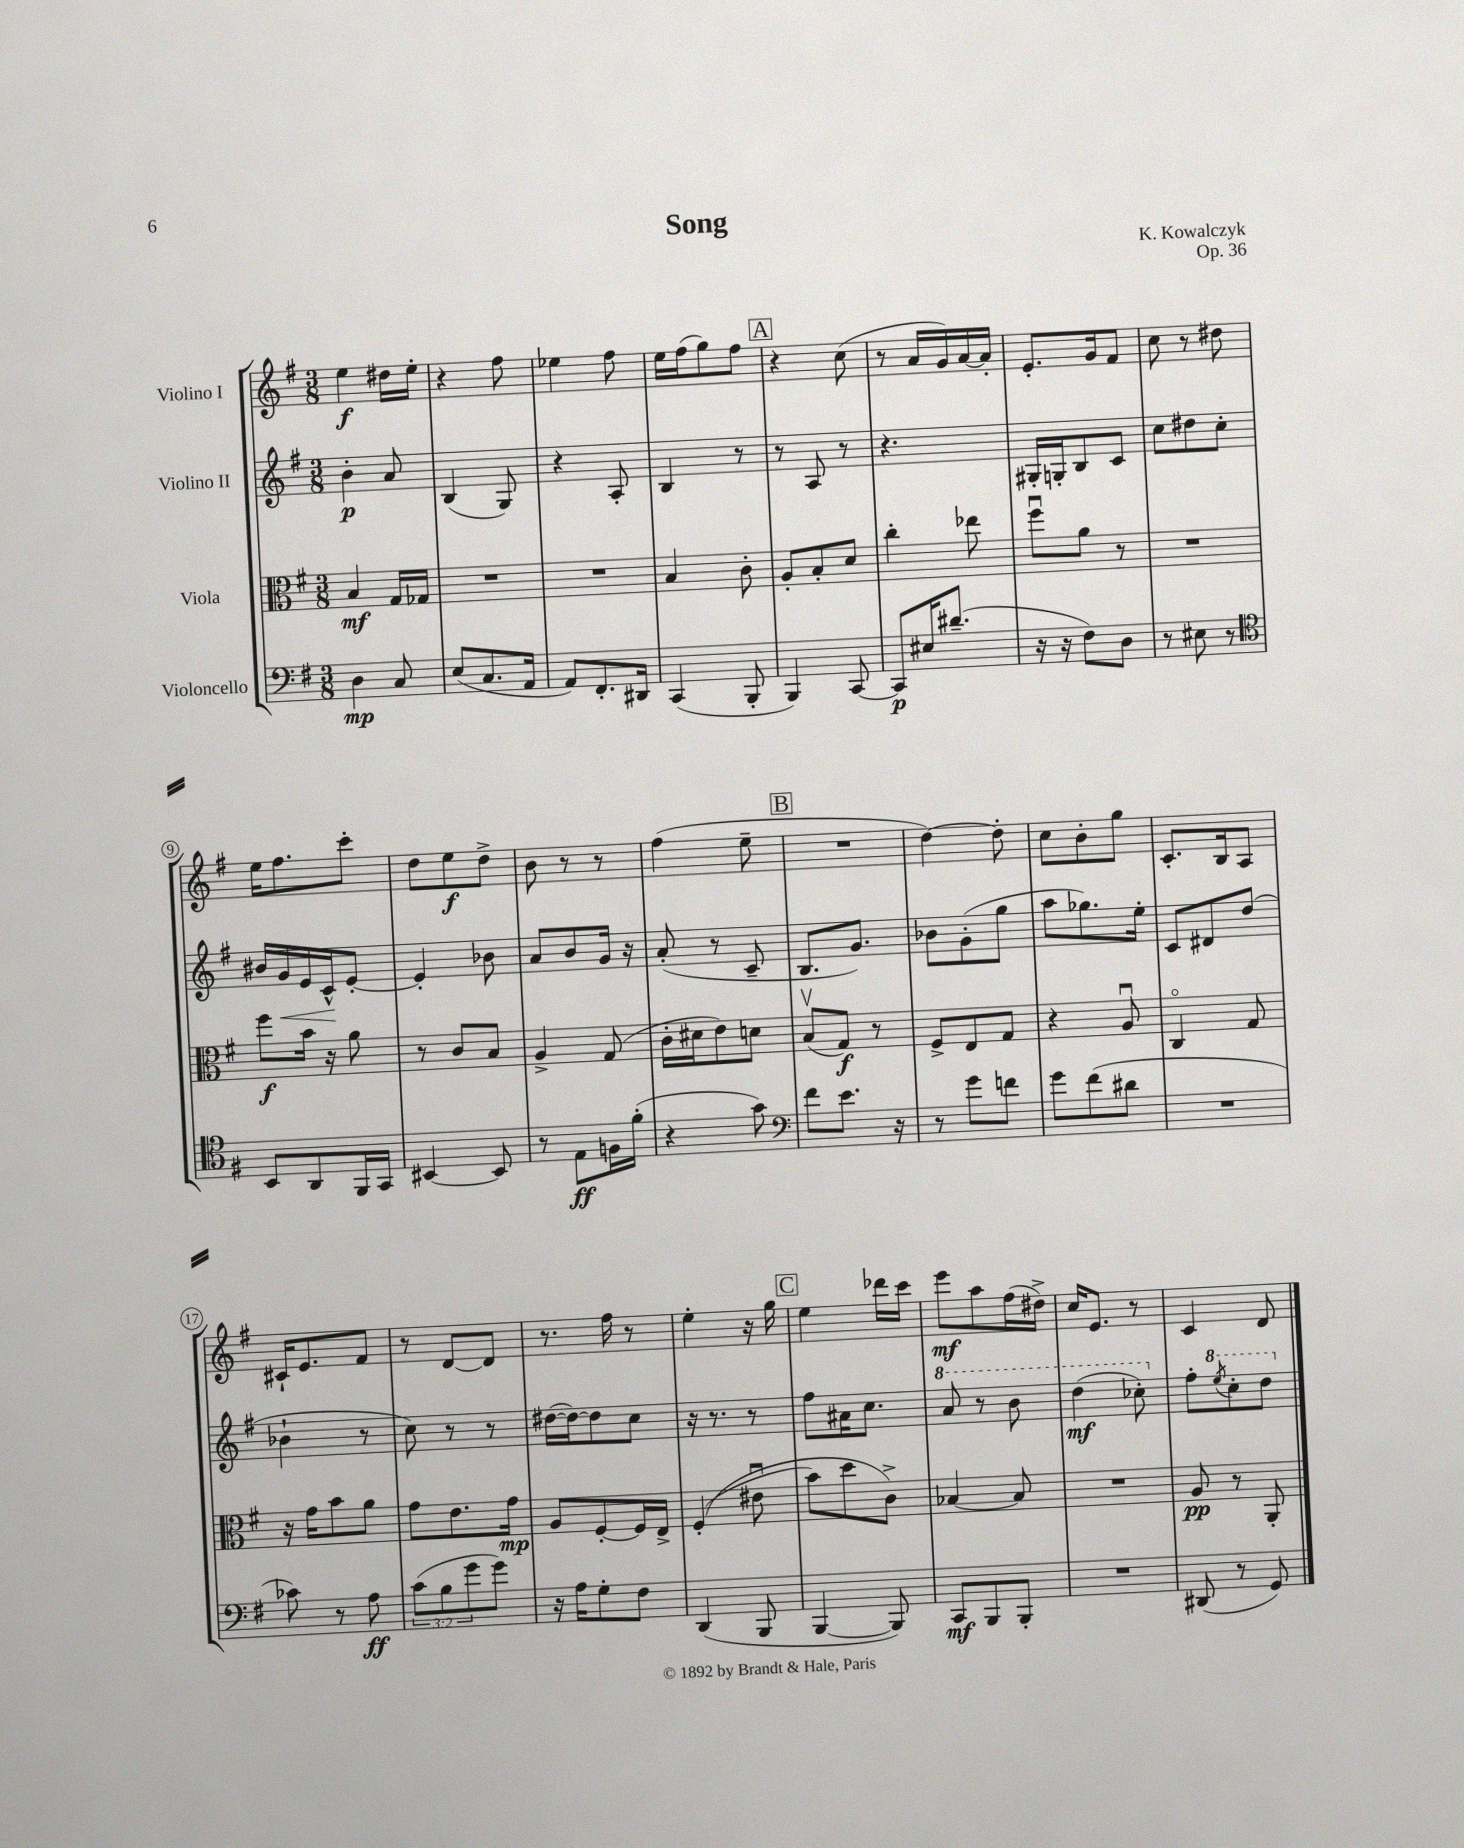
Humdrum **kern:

**kern	**kern	**kern	**kern
*staff4	*staff3	*staff2	*staff1
*clefF4	*clefC3	*clefG2	*clefG2
*k[f#]	*k[f#]	*k[f#]	*k[f#]
*M3/8	*M3/8	*M3/8	*M3/8
4D	4B	4b'	4ee
8C	16G	8a	16dd#
.	16G-	.	16ee'
=	=	=	=
(8E	4.r	(4B	4r
8.C	.	.	.
.	.	8G)	8ff#
16AA	.	.	.
=	=	=	=
8AA)	4.r	4r	4ee-
8.FF#'	.	.	.
.	.	8A'	8ff#
16DD#	.	.	.
=	=	=	=
(4CC	4B	4B	16ee
.	.	.	(16ff#
.	.	.	8gg)
8BBB'	8c'	8r	8ff#
=	=	=	=
4BBB)	8A'	8r	4r
.	8B'	8A	.
[8CC	8d	8r	(8cc
=	=	=	=
8CC]	4cc'	4.r	8r
16E#	.	.	16a
(8.d#~	.	.	16g)
.	8ee-	.	[16a
.	.	.	16a']
=	=	=	=
16r	8ff#u	16G#'	8.e'
16r	.	16G'	.
8F#)	8a	8B	.
.	.	.	16g
8D	8r	8c	8f#
=	=	=	=
8r	4.r	8cc	8cc
8E#	.	8dd#	8r
8r	.	8cc'	8dd#
=	=	=	=
*clefC4	*	*	*
8BB	8ff#	16b#	16ee
.	.	16g	8.ff#
8AA	16b	16e	.
.	16r	16c^^	.
16FF#	8a	[8e'	8ccc'
16GG	.	.	.
=	=	=	=
[4BB#	8r	4e']	8dd
.	8c	.	8ee
8BB#]	8B	8b-	8dd^
=	=	=	=
8r	4A^	8a	8b
8E	.	8b	8r
16F	(8G	16g	8r
(16f#'	.	16r	.
=	=	=	=
4r	16c'	(8a'	(4ff#
.	16d#	.	.
.	8e)	8r	.
8g)	8d	8c~	8ee~
=	=	=	=
*clefF4	*	*	*
8f#	(8Bv	8.B	4.r
8.e	8G)	.	.
.	.	8.g)	.
.	8r	.	.
16r	.	.	.
=	=	=	=
8r	8F#^	8b-	[4dd)
8g	8E	(8g'	.
8f	8G	8gg	8dd']
=	=	=	=
8g	4r	8aa	8cc
(8f#	.	8.gg-)	8b'
8d#	8Au	.	8gg
.	.	16ee'	.
=	=	=	=
4.r	4Co	8c	8.c'
.	.	8d#	.
.	.	.	16B
.	8G	(8dd	8A
=	=	=	=
8c-)	16r	4b-`	16c#`
.	16g	.	8.e
8r	8b	.	.
8A	8a	8r	8f#
=	=	=	=
(12c	8g	8cc)	8r
12B	.	.	.
.	8.e	8r	[8d
12g	.	.	.
8g)	.	8r	8d]
.	16g	.	.
=	=	=	=
16r	8A	([16dd#	8.r
16A	.	16dd#_)	.
8G'	[8F#'	8dd#]	.
.	.	.	16ff#
8F#	16F#]	8cc	8r
.	16E^	.	.
=	=	=	=
(4DD	&((4F#'	16r	4ee'
.	.	8.r	.
8BBB	8e#u	8r	16r
.	.	.	16gg
=	=	=	=
[4BBB	8b)	8ff#	4ee
.	8dd	16a#	.
.	.	8.cc	.
8BBB])	8c^&)	.	16ddd-
.	.	.	16ccc
=	=	=	=
8CC	[4B-	8aa	8eee
8BBB	.	8r	8aa
8BBB'	8B-]	8bb	(16ff#
.	.	.	16dd#^)
=	=	=	=
4.r	4.r	(4ddd	16cc
.	.	.	8.e
.	.	8ccc-')	8r
=	=	=	=
(8DD#	8A	8ff#'	4c
.	.	8qeee	.
8r	8r	8ccc'	.
8GG)	8AA'	8ddd	8d
==	==	==	==
*-	*-	*-	*-
